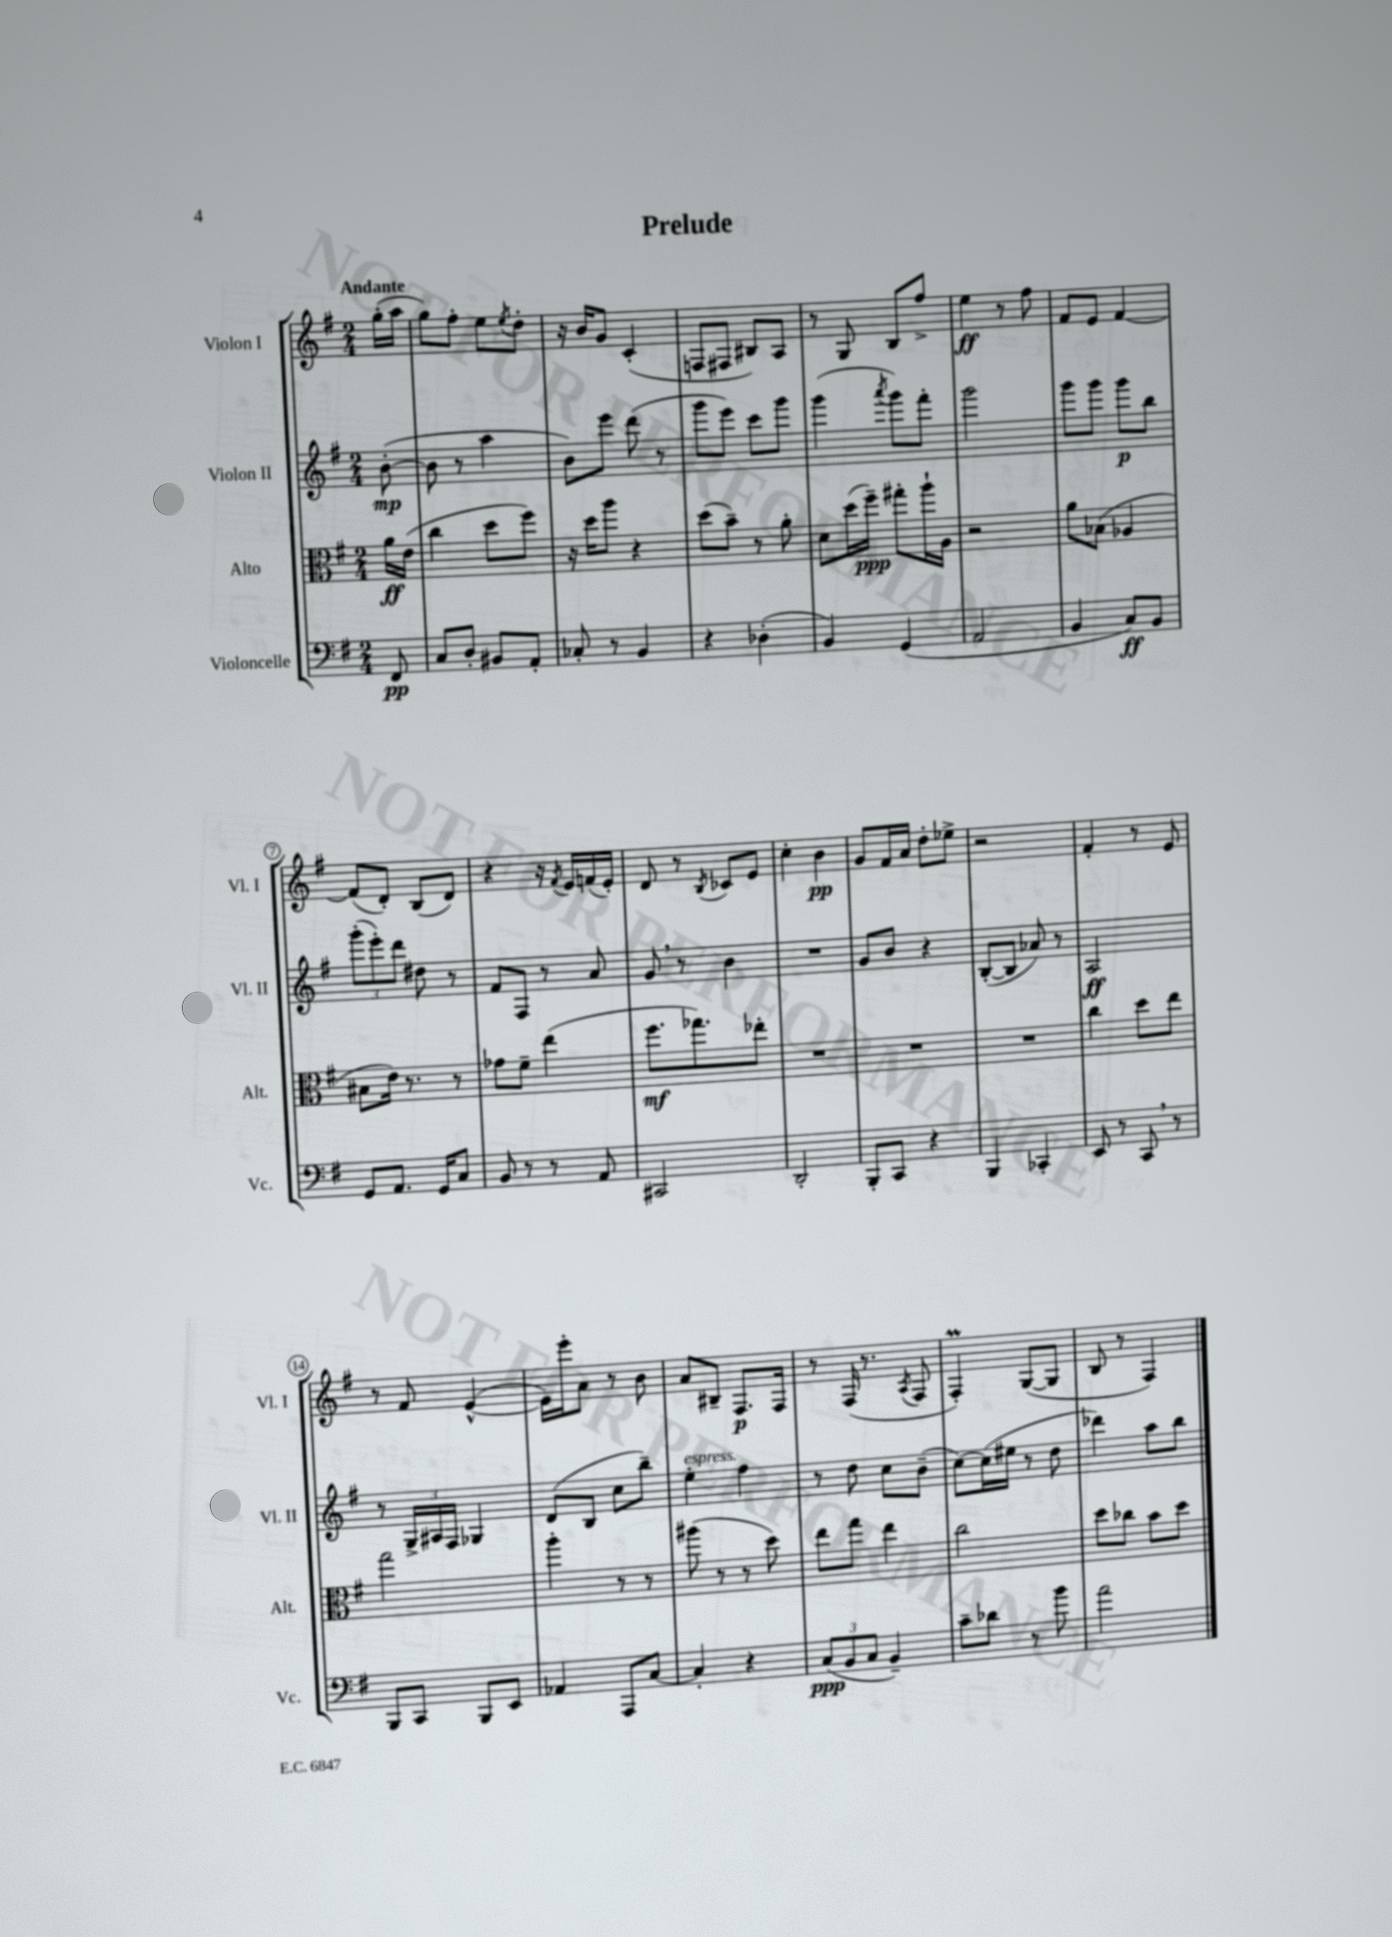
\header { title = "Prelude" }
<<
\new StaffGroup <<
\new Staff = "s0" \with { instrumentName = "Violon I" shortInstrumentName = "Vl. I" } {
    \clef treble \key g \major \numericTimeSignature \time 2/4 \partial 8 \tempo "Andante"
    g''16-.( a''16 |
    g''8) fis''8-. e''8 \acciaccatura { e''8 } d''8-. |
    r16 b'16 g'8 c'4-.( |
    f8 fis8 bis8) a8 |
    r8 g8 b8 fis''8-> |
    e''4\ff r8 fis''8 |
    fis'8 e'8 fis'4~ |
    fis'8( d'8-.) b8( d'8) |
    r4 r16 \acciaccatura { fis'8 } e'16 f'16( e'16-.) |
    d'8 r8 \acciaccatura { b8 } ces'8 e'8 |
    c''4-. b'4\pp |
    g'8 fis'16 a'16 d''8-. ees''8-> |
    r2 |
    fis'4-. r8 e'8 |
    r8 fis'8 e'4~-^( |
    e'16) e'''16-. a'8 r8 b'8 |
    a'8 bis8-- fis8.\p fis16 |
    r8 fis16( r8. \acciaccatura { a8 } fis8 |
    fis4-.\prall) g8~( g8 |
    b8 r8 fis4) \bar "|." |
}
\new Staff = "s1" \with { instrumentName = "Violon II" shortInstrumentName = "Vl. II" } {
    \clef treble \key g \major \numericTimeSignature \time 2/4 \partial 8
    b'8~-.\mp( |
    b'8 r8 a''4 |
    b'8) e'''8 d'''8( r8 |
    g'''8 e'''8) c'''8 g'''8 |
    g'''4( \acciaccatura { a'''8 } g'''8) fis'''8-. |
    g'''2 |
    g'''8 g'''8 g'''8\p b''8 |
    \tuplet 3/2 { g'''8-.( e'''8-.) d'''8 } dis''8 r8 |
    fis'8 fis8 r8 a'8 |
    g'8 \breathe r8 b'4 |
    R2 |
    g'8 b'8 r4 |
    b8~-.( b8 aes'8) r8 |
    a2\ff |
    r8 \tuplet 3/2 { g16-> ais16 fis16 } ges4 |
    d'8( b8 c''8 b''8--) |
    e''4-.^\markup { \italic "espress." } fis''4 |
    r8 d''8 c''8 b'8--( |
    c''8~) c''16( eis''16 r8 d''8 |
    des'''4) a''8 b''8 \bar "|." |
}
\new Staff = "s2" \with { instrumentName = "Alto" shortInstrumentName = "Alt." } {
    \clef alto \key g \major \numericTimeSignature \time 2/4 \partial 8
    a'16\ff e'16( |
    c''4 d''8 fis''8) |
    r16 d''16 a''8 r4 |
    d''8( b'8--) r8 a'8-. |
    d'8 d''16( fis''16--\ppp) gis''8-. a''16-! a16 |
    r2 |
    a'8 bes8( aes4 |
    bis8 e'16) r8. r8 |
    ges'8 fis'8-- e''4( |
    fis''8.\mf ges''8.) ees''8-. |
    R2 |
    R2 |
    R2 |
    c''4 d''8 e''8 |
    g''2 |
    a''4-. r8 r8 |
    ais''8( r8 r8 d''8) |
    e''8 g''8 e''4 |
    c''2 |
    d''8 ces''8 b'8 d''8 \bar "|." |
}
\new Staff = "s3" \with { instrumentName = "Violoncelle" shortInstrumentName = "Vc." } {
    \clef bass \key g \major \numericTimeSignature \time 2/4 \partial 8
    fis,8\pp |
    c8 d8-. bis,8 a,8-. |
    ces8-. r8 b,4 |
    r4 des4-.( |
    b,4) g,4( |
    a,2 |
    b,4 c8\ff) b,8 |
    g,8 a,8. g,16 c8 |
    b,8 r8 r8 a,8 |
    cis,2 |
    d,2-. |
    b,,8-. c,8 r4 |
    b,,4 ces,4-. |
    e,8 r8 c,8 \breathe r8 |
    b,,8 c,8 b,,8 e,8 |
    aes,4 a,,8 c8~ |
    c4-. r4 |
    \tuplet 3/2 { c8\ppp( b,8 c8 } b,4--) |
    c'8-- des'8 r8 b'8 |
    a'2 \bar "|." |
}
>>
>>
\layout { \context { \Score \override BarNumber.stencil = #(make-stencil-circler 0.1 0.3 ly:text-interface::print) } }
